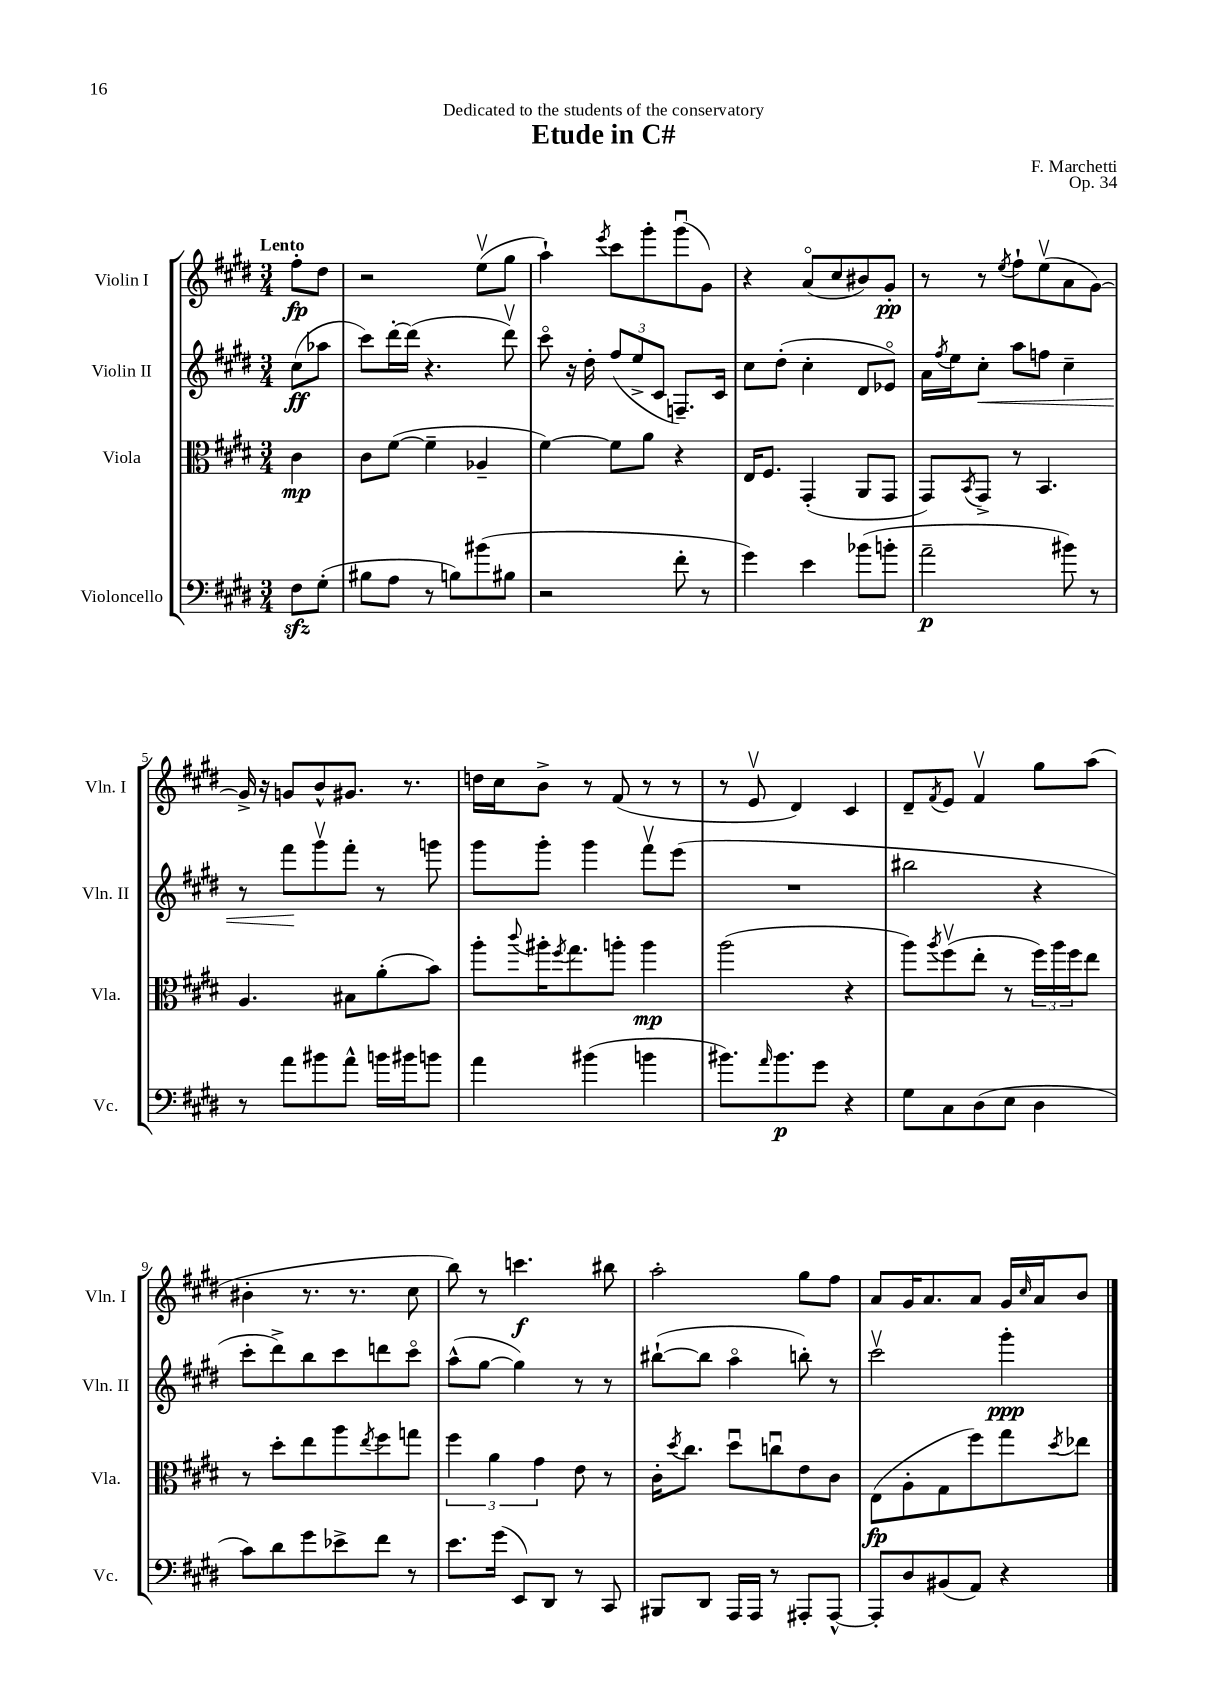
\header { title = "Etude in C#" composer = "F. Marchetti" dedication = "Dedicated to the students of the conservatory" opus = "Op. 34" }
<<
\new StaffGroup <<
\new Staff = "s0" \with { instrumentName = "Violin I" shortInstrumentName = "Vln. I" } {
    \clef treble \key e \major \numericTimeSignature \time 3/4 \partial 4 \tempo "Lento"
    fis''8-.\fp dis''8 |
    r2 e''8\upbow( gis''8 |
    a''4-!) \acciaccatura { e'''8 } cis'''8 gis'''8-. gis'''8\downbow( gis'8) |
    r4 a'8\flageolet( cis''8 bis'8) gis'8-.\pp |
    r8 r8 \acciaccatura { e''8 } fis''8-! e''8\upbow( a'8 gis'8~) |
    gis'16-> r16 g'8 b'8-^ gis'8. r8. |
    d''16 cis''16 b'8-> r8 fis'8( r8 r8 |
    r8 e'8\upbow dis'4) cis'4 |
    dis'8-- \acciaccatura { fis'8 } e'8 fis'4\upbow gis''8 a''8( |
    bis'4-. r8. r8. cis''8 |
    b''8) r8 c'''4.\f bis''8 |
    a''2-. gis''8 fis''8 |
    a'8 gis'16 a'8. a'8 gis'16 \grace { cis''16 } a'16 b'8 \bar "|." |
}
\new Staff = "s1" \with { instrumentName = "Violin II" shortInstrumentName = "Vln. II" } {
    \clef treble \key e \major \numericTimeSignature \time 3/4 \partial 4
    cis''8\ff( aes''8 |
    cis'''8) dis'''16~-. dis'''16( r4. dis'''8\upbow) |
    cis'''8\flageolet r16 dis''16-. \tuplet 3/2 { fis''8( e''8-> cis'8 } f8.--) cis'16 |
    cis''8 dis''8-.( cis''4-. dis'8 ees'8\flageolet) |
    a'16 \acciaccatura { fis''8 } e''16 cis''8-.\< a''8 f''8 cis''4-- |
    r8 fis'''8\! gis'''8\upbow fis'''8-. r8 g'''8 |
    gis'''8 gis'''8-. gis'''4 fis'''8\upbow e'''8( |
    R2. |
    bis''2 r4 |
    cis'''8-. dis'''8->) b''8 cis'''8 d'''8 cis'''8\flageolet |
    a''8-^( gis''8~ gis''4) r8 r8 |
    bis''8~-!( bis''8 a''4\flageolet b''8-.) r8 |
    cis'''2\upbow gis'''4-.\ppp \bar "|." |
}
\new Staff = "s2" \with { instrumentName = "Viola" shortInstrumentName = "Vla." } {
    \clef alto \key e \major \numericTimeSignature \time 3/4 \partial 4
    cis'4\mp |
    cis'8 fis'8~( fis'4-- aes4-- |
    fis'4~) fis'8 a'8 r4 |
    e16 fis8. gis,4-.( a,8 gis,8 |
    gis,8) \acciaccatura { b,8 } gis,8-> r8 b,4. |
    a4. bis8 a'8-.( b'8) |
    a''8-. \appoggiatura { cis'''8 } ais''16-. \acciaccatura { fis''8 } gis''8. a''8-. a''4\mp |
    a''2( r4 |
    a''8) \acciaccatura { a''8 } fis''8\upbow( e''8-. r8 \tuplet 3/2 { fis''16) a''16 fis''16 } e''8 |
    r8 dis''8-. e''8 a''8 \acciaccatura { e''8 } fis''8 g''8 |
    \tuplet 3/2 { fis''4 a'4 gis'4 } e'8 r8 |
    cis'16-. \acciaccatura { dis''8 } cis''8. dis''8\downbow c''8\downbow e'8 cis'8 |
    e8\fp( a8-. gis8 fis''8) gis''8 \acciaccatura { dis''8 } ees''8 \bar "|." |
}
\new Staff = "s3" \with { instrumentName = "Violoncello" shortInstrumentName = "Vc." } {
    \clef bass \key e \major \numericTimeSignature \time 3/4 \partial 4
    fis8\sfz gis8-.( |
    bis8 a8 r8 b8) bis'8( bis8 |
    r2 fis'8-. r8 |
    gis'4) e'4 bes'8( b'8-. |
    a'2--\p bis'8) r8 |
    r8 a'8 bis'8 a'8-^ b'16 bis'16 b'8 |
    a'4 bis'4( b'4 |
    bis'8.) \grace { a'16 } bis'8.\p gis'8 r4 |
    gis8 cis8 dis8( e8 dis4 |
    cis'8) dis'8 gis'8 ees'8-> fis'8 r8 |
    e'8. gis'16( e,8) dis,8 r8 cis,8 |
    bis,,8 dis,8 a,,16 a,,16 r8 ais,,8-. ais,,8~-^ |
    ais,,8-. dis8 bis,8( a,8) r4 \bar "|." |
}
>>
>>
